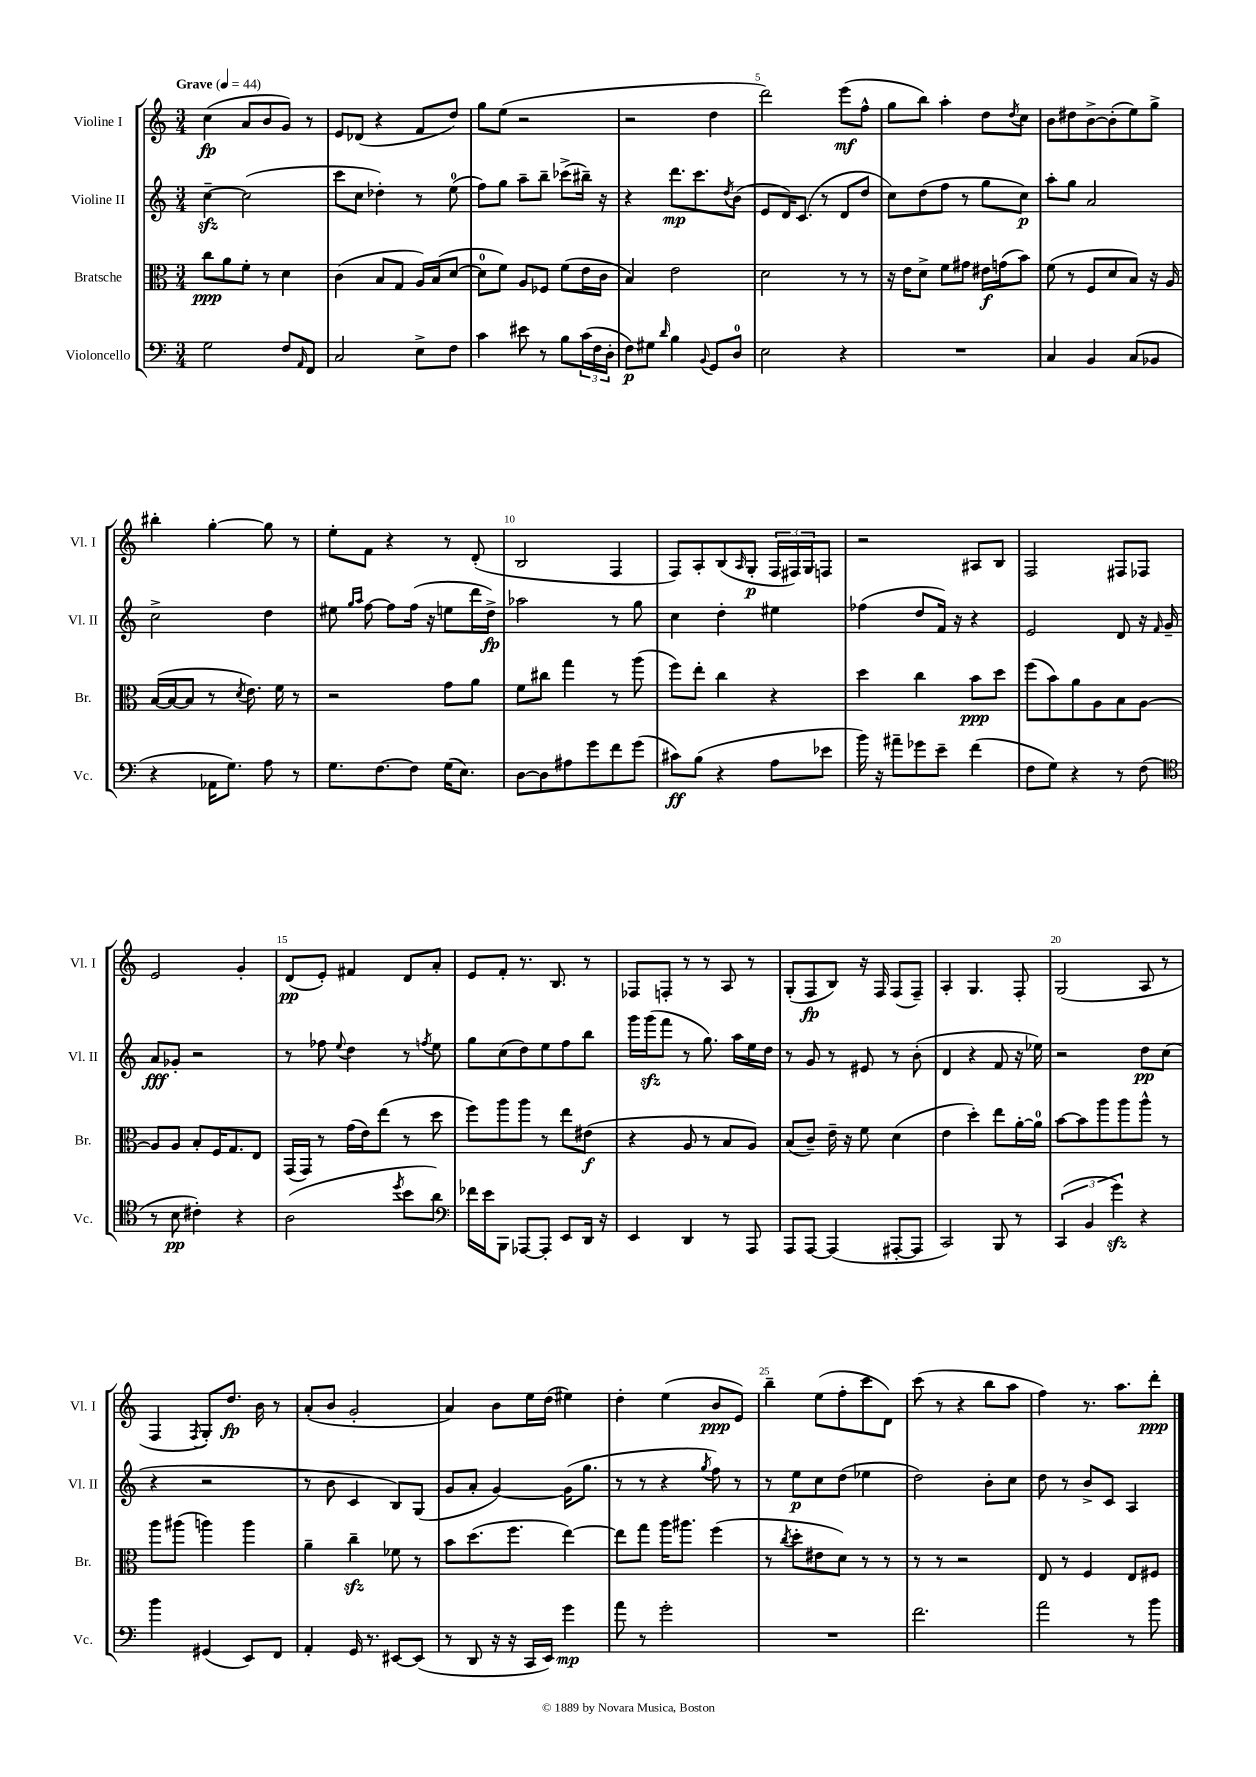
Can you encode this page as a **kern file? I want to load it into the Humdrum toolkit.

**kern	**kern	**kern	**kern
*staff4	*staff3	*staff2	*staff1
*clefF4	*clefC3	*clefG2	*clefG2
*k[]	*k[]	*k[]	*k[]
*M3/4	*M3/4	*M3/4	*M3/4
*MM44	*MM44	*MM44	*MM44
2G	8cc	[4cc~	(4cc
.	8a	.	.
.	8f'	(2cc]	8a
.	8r	.	8b
8F	4d	.	8g)
16qqAA	.	.	.
8FF	.	.	8r
=	=	=	=
2C	(4c	8ccc	8e
.	.	8cc	(8d-
.	8B	4dd-')	4r
.	8G	.	.
8E^	16A)	8r	8f
.	(16B	.	.
8F	[8d	(8ee	8dd)
=	=	=	=
4c	8d]	8ff)	8gg
.	8f)	8gg	(8ee
8e#	8A	8aa~	2r
8r	8F-	8bb~	.
8B	(8f	(8ccc-^	.
(24c	16e	16bb#~)	.
24F	.	.	.
.	16c	16r	.
24D'	.	.	.
=	=	=	=
8F)	4B)	4r	2r
8G#	.	.	.
16qqd	.	.	.
4B	2e	8.ddd	.
.	.	8.ccc	.
8qqBB	.	.	.
8GG	.	.	4dd
.	.	8qdd	.
8D	.	(8b	.
=	=	=	=
2E	2d	8e	2ddd)
.	.	16d)	.
.	.	(8.c	.
.	.	8r	.
4r	8r	8d	(8eee
.	8r	8dd	8ff^^
=	=	=	=
2.r	16r	8cc)	8gg
.	16e	.	.
.	8d^	(8dd	8bb)
.	8f	8ff	4aa'
.	8g#	8r	.
.	16e#	8gg	8dd
.	(16g	.	.
.	.	.	8qdd
.	8b)	8cc)	8cc
=	=	=	=
4C	(8f	8aa'	8b
.	8r	8gg	8dd#
4BB	8F	2a	[8b^
.	8d	.	(8b']
(8C	8B)	.	8ee)
8BB-	16r	.	8gg^
.	16A	.	.
=	=	=	=
4r	([16B	2cc^	4bb#'
.	16B_	.	.
.	8B]	.	.
16AA-	8r	.	[4gg'
8.G)	.	.	.
.	8qd	.	.
.	8.e)	.	.
8A	.	4dd	8gg]
.	16f	.	.
8r	8r	.	8r
=	=	=	=
8.G	2r	8ee#	8ee'
.	.	16qqgg	.
.	.	16qqaa	.
.	.	[8ff	8f
[8.F	.	.	.
.	.	8ff]	4r
8F]	.	(16ff	.
.	.	16r	.
(16G	8g	8ee	8r
8.E)	.	.	.
.	8a	16ddd	(8d'
.	.	16dd^)	.
=	=	=	=
[8D	8f	2aa-	2B
8D]	8cc#	.	.
8A#	4gg	.	.
8g	.	.	.
8f	8r	8r	4F
(8g	(8aa	8gg	.
=	=	=	=
8c#)	8ff)	4cc	8F)
(8B	8ee'	.	8A'
4r	4cc	4dd'	(8B
.	.	.	16qqA
.	.	.	8G'
8A	4r	4ee#	24F
.	.	.	24F#)
.	.	.	24G
8e-	.	.	8F
=	=	=	=
16b)	4dd	(4ff-	2r
16r	.	.	.
8a#~	.	.	.
8g-	4cc	8dd	.
8e~	.	16f)	.
.	.	16r	.
(4f	8b	4r	8A#
.	8dd	.	8B
=	=	=	=
8F	(8ff	2e	2F
8G)	8b)	.	.
4r	8a	.	.
.	8A	.	.
8r	8B	8d	8F#
(8F	[8A	16r	8F-
.	.	16qqf	.
.	.	16g~	.
=	=	=	=
*clefC4	*	*	*
8r	8A]	8a	2e
8B	8A	8g-'	.
4c#')	8B'	2r	.
.	16F	.	.
.	8.G	.	.
4r	.	.	4g'
.	8E	.	.
=	=	=	=
(2A	(16GG	8r	(8d
.	16GG)	.	.
.	8r	8ff-	8e')
.	.	8qqee	.
.	(16g	4dd	4f#
.	16e)	.	.
.	(8ee	.	.
8qdd	.	.	.
8b	8r	8r	8d
.	.	8qff	.
8a)	8dd	8ee	8a'
=	=	=	=
*clefF4	*	*	*
16f-	8ff)	8gg	8e
16e	.	.	.
8BBB	8aa	(8cc	8f'
[8AAA-	8aa	8dd)	8.r
8AAA-']	8r	8ee	.
.	.	.	8.B
8EE	8ee	8ff	.
16DD	(8e#	8bb	8r
16r	.	.	.
=	=	=	=
4EE	4r	16ggg	8F-
.	.	(16ggg	.
.	.	8fff	8F'
4DD	8A	8r	8r
.	8r	8.gg)	8r
8r	8B	.	8A
.	.	16aa	.
8AAA	8A)	16ee	8r
.	.	16dd	.
=	=	=	=
8AAA	(8B	8r	(8G'
[8AAA	8c~)	8g	8F
(4AAA]	16e~	8r	8B)
.	16r	.	.
.	8f	8e#	16r
.	.	.	16F
[8AAA#'	(4d	8r	(8F
8AAA#]	.	(8b'	8F~)
=	=	=	=
2CC)	4e	4d	4A'
.	4dd')	4r	4.G
8BBB	8ee	8f	.
8r	[16a'	16r	8F'
.	16a]	16ee-)	.
=	=	=	=
(6CC	[8b	2r	(2G
.	8b]	.	.
6BB	.	.	.
.	8aa	.	.
6g)	.	.	.
.	8aa	.	.
4r	8aa^^	8dd	8A
.	8r	(8cc	8r
=	=	=	=
4b	8aa	4r	4F
.	(8aa#	.	.
.	.	.	8qF
(4GG#	4aa)	2r	8G')
.	.	.	8.dd
8EE)	4aa	.	.
.	.	.	16b
8FF	.	.	8r
=	=	=	=
4AA'	4a~	8r	(8a'
.	.	8b	8b
16GG	4cc~	4c	2g'
8.r	.	.	.
[8EE#	8f-	8B)	.
(8EE#]	8r	(8G	.
=	=	=	=
8r	8b	8g	4a)
8DD	(8.dd	8a'	.
16r	.	[4g)	8b
16r	8.ff	.	.
16CC	.	.	16ee
16EE)	.	.	(16dd
4g	[4ee)	(16g]	4ee#)
.	.	8.gg	.
=	=	=	=
8a	8ee]	8r	4dd'
8r	8gg	8r	.
2g'	16aa	4r	(4ee
.	8.aa#	.	.
.	.	8qgg	.
.	(4ff	8ff)	8b
.	.	8r	8e)
=	=	=	=
2.r	8r	8r	4bb~
.	8qcc	.	.
.	8dd'	8ee	.
.	8e#	8cc	(8ee
.	8d)	(8dd	8ff'
.	8r	4ee-	8ccc
.	8r	.	8d)
=	=	=	=
2.f	8r	2dd)	(8ccc
.	8r	.	8r
.	2r	.	4r
.	.	8b'	8bb
.	.	8cc	8aa
=	=	=	=
2a	8E	8dd	4ff)
.	8r	8r	.
.	4F	8b^	8.r
.	.	8c	.
.	.	.	8.aa
8r	8E	4A	.
8b	8F#	.	8ddd'
==	==	==	==
*-	*-	*-	*-
